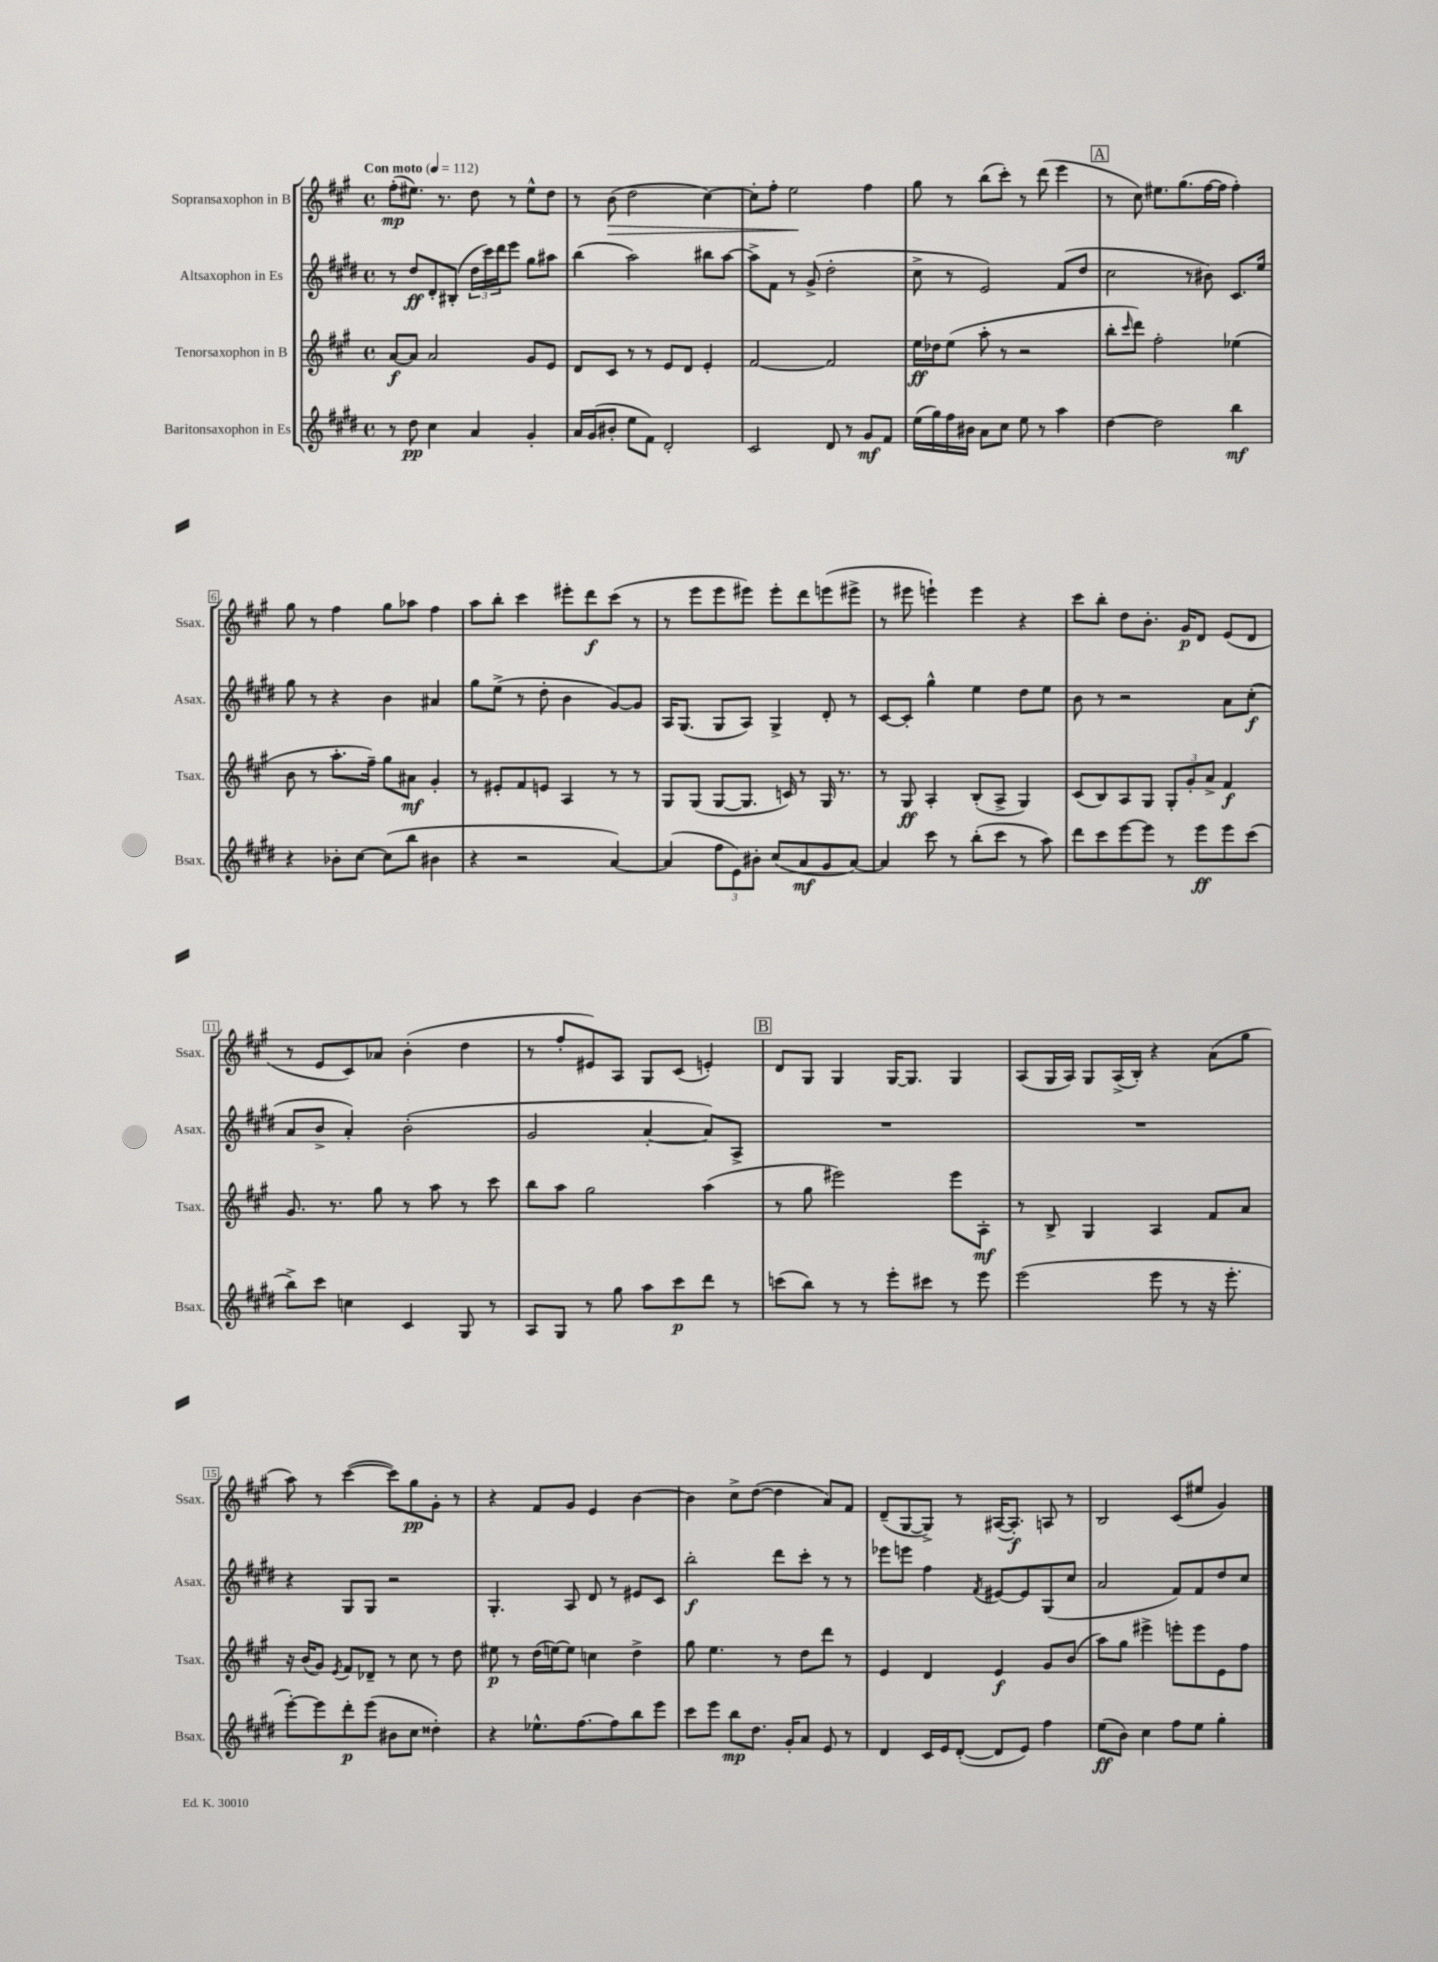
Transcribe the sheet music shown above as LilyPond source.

<<
\new StaffGroup <<
\new Staff = "s0" \with { instrumentName = "Sopransaxophon in B" shortInstrumentName = "Ssax." } {
    \clef treble \key a \major \defaultTimeSignature \time 4/4 \tempo "Con moto" 4 = 112
    fis''8-.\mp( eis''8.) r8. d''8 r8 eis''8-^ d''8 |
    r8 b'8\>( d''2 cis''4~) |
    cis''8-. fis''8-. e''2\! fis''4 |
    gis''8 r8 b''8( cis'''8-.) r8 d'''8( e'''4 |
    \mark \markup { \box "A" } r8 cis''8) eis''8. gis''8.( fis''16~ fis''16 fis''4-.) |
    gis''8 r8 fis''4 gis''8 aes''8 fis''4 |
    a''8 b''8-. cis'''4 eis'''8-. d'''8\f cis'''8( r8 |
    r8 e'''8 e'''8 eis'''8) eis'''8-. d'''8 e'''8( eis'''8-> |
    r8 eis'''8 e'''4-!) e'''4 r4 |
    cis'''8 b''8-. d''8 b'8.-. gis'16\p d'8 e'8( d'8 |
    r8 e'8 cis'8) aes'8 b'4-.( d''4 |
    r8 fis''8-. eis'8) a8 gis8 cis'8( e'4-.) |
    \mark \markup { \box "B" } d'8 gis8 gis4 gis16~ gis8. gis4 |
    a8( gis16 a16) gis8 a16->( b16-.) r4 a'8( gis''8 |
    a''8) r8 cis'''4~( cis'''8) gis''8\pp gis'8-. r8 |
    r4 fis'8 gis'8 e'4 b'4~ |
    b'4 cis''8-> d''8~( d''4 a'8) fis'8 |
    d'8--( gis8~ gis8->) r8 ais16~( ais8.-.\f) a8 r8 |
    b2 cis'8( eis''8 gis'4) \bar "|." |
}
\new Staff = "s1" \with { instrumentName = "Altsaxophon in Es" shortInstrumentName = "Asax." } {
    \clef treble \key e \major \defaultTimeSignature \time 4/4
    r8 dis''8\ff dis'8-. bis8-.( \tuplet 3/2 { dis''16 cis'''16) dis'''16 } e'''8 gis''8 ais''8 |
    b''4( a''2) bis''8 a''8~ |
    a''8-> fis'8 r8 gis'8->( dis''2-. |
    cis''8-> r8 e'2) fis'8( dis''8 |
    \mark \markup { \box "A" } cis''2 r8 bis'8) cis'8. e''16 |
    gis''8 r8 r4 b'4 ais'4 |
    gis''8 e''8->( r8 dis''8-. b'4 gis'8~) gis'8 |
    a16 gis8.( gis8 a8) gis4-> dis'8-. r8 |
    cis'8~ cis'8-. gis''4-^ e''4 dis''8 e''8 |
    b'8 r8 r2 a'8 cis''8-.\f( |
    a'8 b'8-> a'4-.) b'2-.( |
    gis'2 a'4~-. a'8) a8-> |
    \mark \markup { \box "B" } R1 |
    R1 |
    r4 gis8 gis8 r2 |
    gis4.-. a8 dis'8 r8 eis'8 cis'8 |
    b''2-.\f dis'''8 cis'''8-. r8 r8 |
    ees'''8 e'''8 fis''4 \acciaccatura { fis'8 } eis'8~ eis'8 gis8( cis''8 |
    a'2 fis'8) fis'8 dis''8 cis''8 \bar "|." |
}
\new Staff = "s2" \with { instrumentName = "Tenorsaxophon in B" shortInstrumentName = "Tsax." } {
    \clef treble \key a \major \defaultTimeSignature \time 4/4
    a'8~\f a'8 a'2 gis'8 e'8 |
    d'8 cis'8 r8 r8 e'8 d'8 e'4-. |
    fis'2~ fis'2 |
    e''16\ff des''16 e''8( a''8-. r8 r2 |
    \mark \markup { \box "A" } b''8-. \grace { cis'''16 } d'''8) fis''2-. ees''4( |
    b'8 r8 a''8.-. fis''16--) gis''8 ais'8\mf gis'4-. |
    r8 eis'8-. fis'8 e'8 a4 r8 r8 |
    gis8 gis8( gis8~ gis8. c'16) r8 gis16 r8. |
    r8 gis8\ff a4-. b8-.( a8-> gis4) |
    cis'8( b8) a8 gis8 \tuplet 3/2 { gis8-. gis'8-. a'8-> } fis'4\f |
    gis'8. r8. gis''8 r8 a''8 r8 cis'''8 |
    b''8 a''8 gis''2 a''4( |
    \mark \markup { \box "B" } r8 gis''8 eis'''2) eis'''8 a8-.\mf |
    r8 b8-> gis4 a4 fis'8 a'8 |
    r16 b'16( gis'8) \acciaccatura { e'8 } fis'8 des'8-- r8 cis''8 r8 d''8 |
    eis''8\p r8 d''16( e''16~) e''8 c''4 d''4-> |
    gis''8 e''4. r8 d''8 d'''8 r8 |
    e'4 d'4 e'4\f gis'8 b'8( |
    a''8) gis''8 eis'''4-> e'''8-. e'''8 e'8 fis''8 \bar "|." |
}
\new Staff = "s3" \with { instrumentName = "Baritonsaxophon in Es" shortInstrumentName = "Bsax." } {
    \clef treble \key e \major \defaultTimeSignature \time 4/4
    r8 dis''8\pp cis''4 a'4 gis'4-. |
    a'16 gis'16( bis'8-. e''8 fis'8) dis'2-. |
    cis'2 dis'8 r8 gis'8\mf fis'8 |
    e''16( gis''16) fis''16 bis'16 a'8 cis''8 e''8 r8 a''4 |
    \mark \markup { \box "A" } dis''4~ dis''2 b''4\mf |
    r4 bes'8-. cis''8~ cis''8( b''8 bis'4 |
    r4 r2 a'4~) |
    a'4( \tuplet 3/2 { fis''8 e'8) bis'8-. } cis''8( a'8\mf gis'8 a'8~) |
    a'4 cis'''8 r8 b''8-.( cis'''8 r8 a''8) |
    dis'''8 cis'''8 e'''8~ e'''8 r8 e'''8\ff e'''8 cis'''8( |
    b''8->) cis'''8 c''4 cis'4 gis8 r8 |
    a8 gis8 r8 gis''8 a''8 cis'''8\p dis'''8 r8 |
    \mark \markup { \box "B" } c'''8( b''8) r8 r8 e'''8-. cis'''8 r8 e'''8 |
    e'''2( e'''8 r8 r16 e'''8.-. |
    e'''8~-.) e'''8 dis'''8-.\p e'''8( bis'8 cis''8 disis''4-.) |
    r4 ees''8.-^ fis''8.~ fis''8 b''8 e'''8 |
    cis'''8 e'''8 b''8\mp dis''8. gis'16-. a'8 e'8 r8 |
    dis'4 cis'16 e'16 dis'8~-.( dis'8 e'8) fis''4 |
    e''8\ff( b'8) cis''4 fis''8 e''8 gis''4-. \bar "|." |
}
>>
>>
\layout { \context { \Score \override BarNumber.stencil = #(make-stencil-boxer 0.1 0.3 ly:text-interface::print) } }
